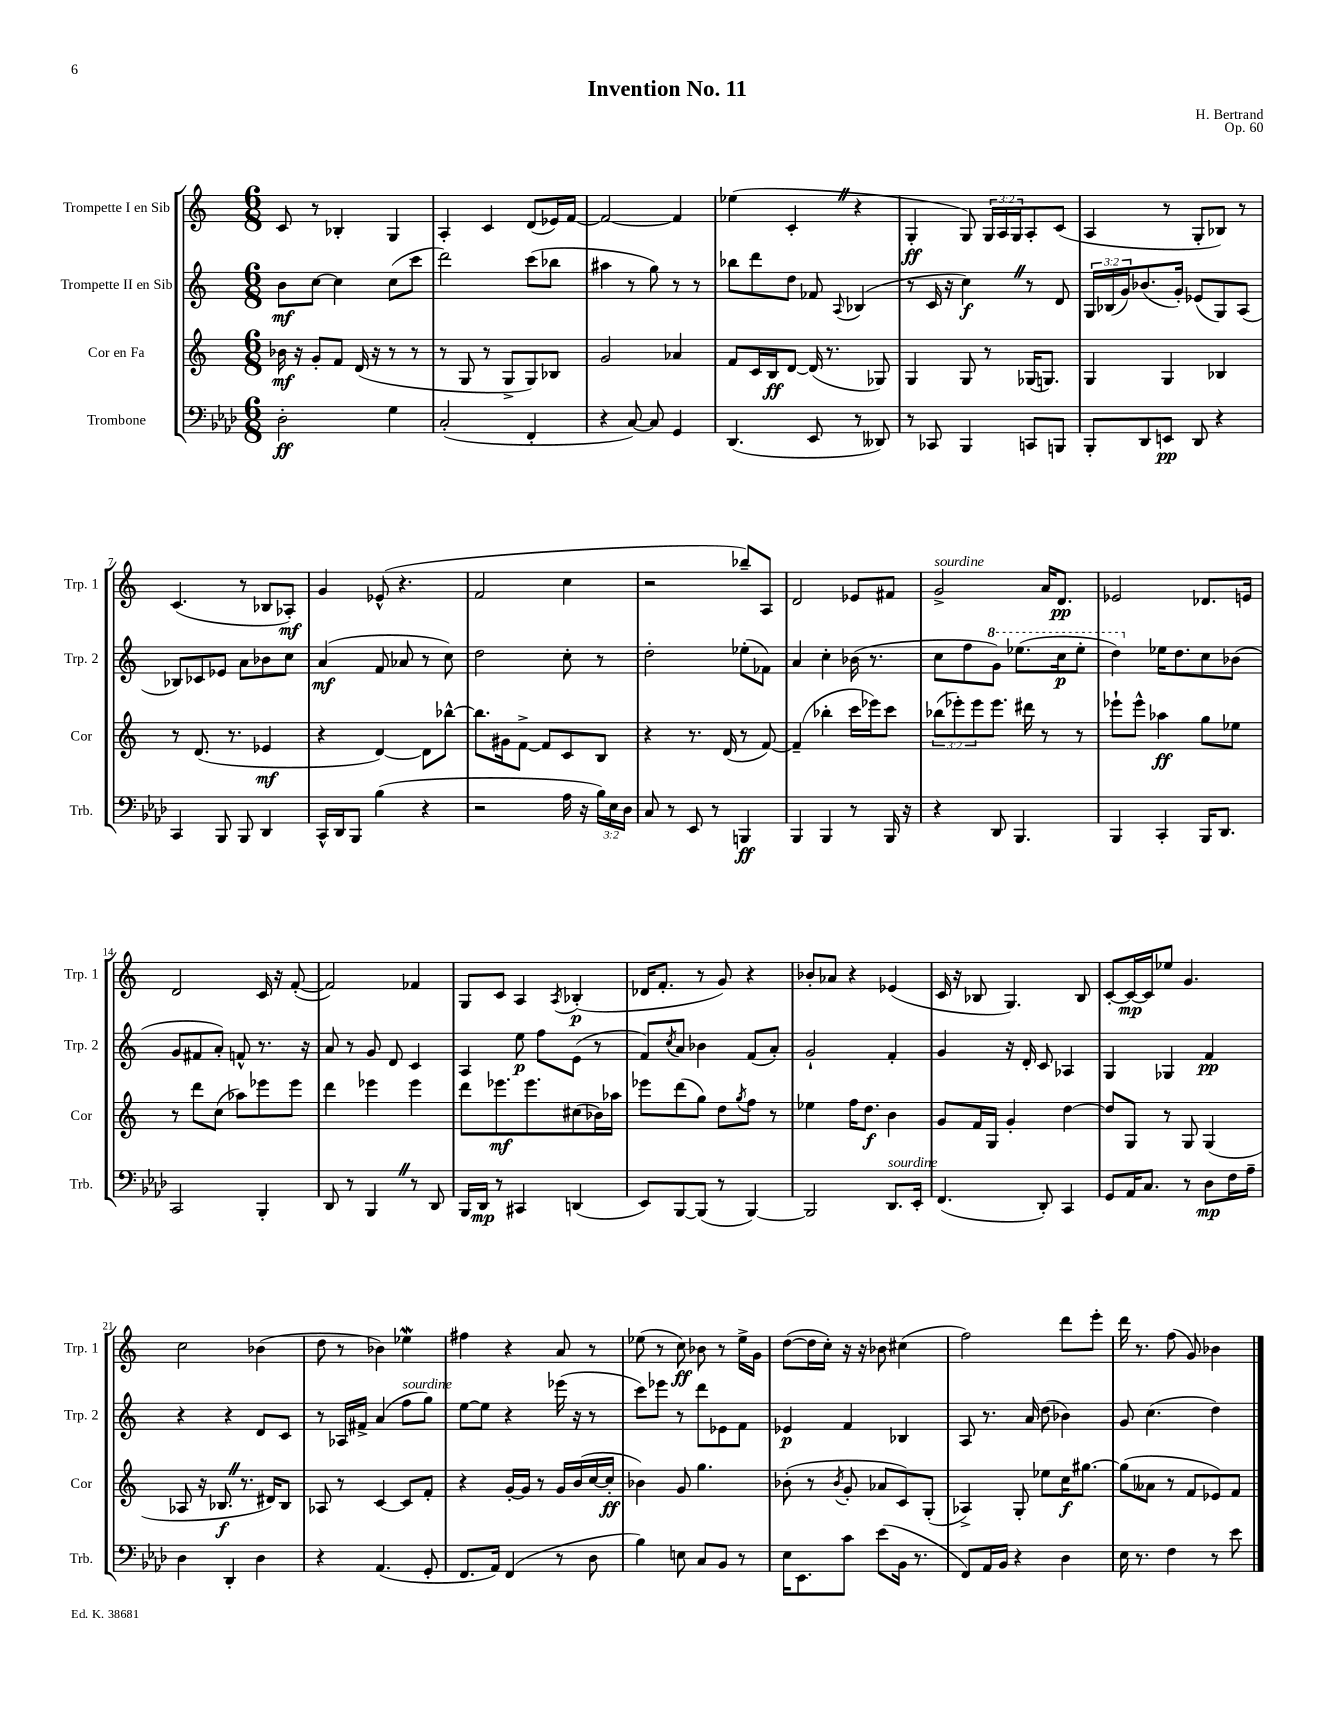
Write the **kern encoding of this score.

**kern	**kern	**kern	**kern
*staff4	*staff3	*staff2	*staff1
*clefF4	*clefG2	*clefG2	*clefG2
*k[b-e-a-d-]	*k[]	*k[]	*k[]
*M6/8	*M6/8	*M6/8	*M6/8
2D-'	16b-	8b	8c
.	16r	.	.
.	8g'	[8cc	8r
.	8f	4cc]	4B-'
.	(16d	.	.
.	16r	.	.
4G	8r	(8cc	4G
.	8r	8ccc	.
=	=	=	=
(2C'	8r	2ddd)	4A'
.	8G	.	.
.	8r	.	4c
.	8G^	.	.
4FF'	8G)	(8ccc	(8d
.	8B-	8bb-	16e-)
.	.	.	[16f
=	=	=	=
4r	2g	4aa#	2f_
[8C)	.	8r	.
8C]	.	8gg)	.
4GG	4a-	8r	4f]
.	.	8r	.
=	=	=	=
(4.DD-	8f	8bb-	(4ee-
.	16c	8ddd	.
.	16B	.	.
.	[8d	8dd	4c'
8EE-	(16d]	8f-	.
.	8.r	.	.
.	.	8qqA	.
8r	.	(4B-	4r
8DD--)	8G-)	.	.
=	=	=	=
8r	4G	8r	4G'
8CC-	.	16c	.
.	.	16r	.
4BBB-	8G	4cc)	8G)
.	8r	.	24G
.	.	.	24A
.	.	.	24G
8CC	(16G-	8r	8A'
.	8.G)	.	.
8BBB	.	8d	(8c
=	=	=	=
8BBB-'	4G	24G	4A
.	.	(24B-	.
.	.	24g)	.
8DD-	.	(8.b-	.
8EE	4G	.	8r
.	.	16g')	.
8DD-	.	(8e-	8G'
4r	4B-	8G)	8B-)
.	.	(8A	8r
=	=	=	=
4CC	8r	8B-)	(4.c
.	(8.d	8c-	.
8BBB-	.	8e-	.
.	8.r	.	.
8BBB-	.	8a	8r
4DD-	4e-	8b-	8B-
.	.	8cc	8A-')
=	=	=	=
16CC^^	4r	(4a	4g
16DD-	.	.	.
8BBB-	.	.	.
(4B-	[4d)	8f	(8e-^^
.	.	8a-	4.r
4r	8d]	8r	.
.	[8bb-^^	8cc)	.
=	=	=	=
2r	8.bb-]	2dd	2f
.	16g#	.	.
.	[8f^	.	.
.	8f]	.	.
16A-	8c	8cc'	4cc
16r	.	.	.
24B-)	8B	8r	.
24E-	.	.	.
24D-	.	.	.
=	=	=	=
8C	4r	2dd'	2r
8r	.	.	.
8EE-	8.r	.	.
8r	.	.	.
.	(16d	.	.
4BBB	8r	(8ee-'	8bb-~)
.	[8f)	8f-)	8A
=	=	=	=
4BBB-	(4f~]	4a	2d
4BBB-	4bb-'	4cc'	.
8r	16ccc	(16b-	8e-
.	16eee-)	8.r	.
16BBB-	8ccc	.	8f#
16r	.	.	.
=	=	=	=
4r	(12bb-	8cc	2g^
.	12eee-')	.	.
.	.	8ff	.
.	12eee-	.	.
8DD-	8.eee-	8gg)	.
4.BBB-	.	(8.eee-	.
.	16ddd#	.	.
.	8r	.	16a
.	.	16ccc	8.d
.	8r	8eee-'	.
=	=	=	=
4BBB-	8eee-`	4ddd)	2e-
.	8eee-^^	.	.
4CC'	4aa-	16ee-	.
.	.	8.dd	.
16BBB-	8gg	8cc	8.d-
8.DD-	.	.	.
.	8ee-	(8b-	.
.	.	.	16e
=	=	=	=
2CC	8r	8g	2d
.	8ddd	8f#	.
.	(8cc	8a')	.
.	8aa-)	8f^^	.
4BBB-'	8eee-	8.r	16c
.	.	.	16r
.	8eee-	.	([8f'
.	.	16r	.
=	=	=	=
8DD-	4ddd	8a	2f])
8r	.	8r	.
4BBB-	4eee-	8g	.
.	.	8d	.
8r	4eee-	4c	4f-
8DD-	.	.	.
=	=	=	=
16BBB-	8ddd	4A	8G
16DD-	.	.	.
8r	8.eee-	.	8c
4CC#	.	8ee	4A
.	8.eee-	.	.
.	.	8ff	.
.	.	.	8qA
(4DD	(8cc#	(8e	(4B-'
.	16b-)	8r	.
.	16aa-	.	.
=	=	=	=
8EE-)	8eee-	8f)	16d-
.	.	.	8.f'
.	.	8qcc	.
[8BBB-	(8ddd	8a	.
(8BBB-]	8gg)	4b-	8r
8r	8dd	.	8g)
.	8qgg	.	.
[4BBB-)	8ff	(8f	4r
.	8r	8a')	.
=	=	=	=
2BBB-]	4ee-	2g`	8b-'
.	.	.	8a-
.	16ff	.	4r
.	8.dd	.	.
8.DD-	4b	4f'	(4e-
16EE-'	.	.	.
=	=	=	=
(4.FF	8g	4g	16c
.	.	.	16r
.	16f	.	8B-
.	16G	.	.
.	4g'	16r	4.G)
.	.	16d'	.
8DD-')	.	8c	.
4CC	[4dd	4A-	.
.	.	.	8B-
=	=	=	=
8GG	8dd]	4G	[8c'
16AA-	8G	.	16c_
8.C	.	.	16c]
.	8r	4G-	8ee-
8r	8G	.	4.g
8D-	(4G	4f	.
16F	.	.	.
16A-~	.	.	.
=	=	=	=
4D-	8A-	4r	2cc
.	16r	.	.
.	8.B-	.	.
4DD-'	.	4r	.
.	8.r	.	.
4D-	.	8d	(4b-
.	16d#)	.	.
.	8B-	8c	.
=	=	=	=
4r	8A-	8r	8dd
.	8r	16A-	8r
.	.	16f#^	.
(4.AA-	[4c	(4a	4b-)
.	8c]	8ff	4ee-
8GG'	8f'	8gg)	.
=	=	=	=
8.FF	4r	[8ee	4ff#
.	.	8ee]	.
16AA-)	.	.	.
(4FF	[16g'	4r	4r
.	16g]	.	.
.	8r	.	.
8r	16g	(16eee-	8a
.	(16b	16r	.
8D-	[16cc	8r	8r
.	16cc']	.	.
=	=	=	=
4B-)	4b-)	8ccc)	(8ee-
.	.	8eee-	8r
8E	8g	8r	8cc)
8C	4.gg	8ddd	8b-
8BB-	.	8e-	8r
8r	.	8f	16ee-^
.	.	.	16g
=	=	=	=
16E-	(8b-'	4e-	([8dd
8.EE-	.	.	.
.	8r	.	16dd]
.	.	.	16cc')
.	8qb-	.	.
8c	8g'	4f	16r
.	.	.	16r
(8e-	8a-	.	8b-
16BB-	8c)	4B-	(4cc#
8.r	.	.	.
.	(8G'	.	.
=	=	=	=
8FF)	4A-^)	8A	2ff)
16AA-	.	8.r	.
16BB-	.	.	.
4r	8G'	.	.
.	.	16a	.
.	8ee-	(8dd	.
4D-	16cc	4b-)	8ddd
.	[8.gg#	.	.
.	.	.	8eee'
=	=	=	=
16E-	(8gg#]	8g	16ddd
8.r	.	.	8.r
.	8a--	(4.cc	.
4F	8r	.	(8ff
.	8f	.	8g)
8r	8e-)	4dd)	4b-
8e-	8f	.	.
==	==	==	==
*-	*-	*-	*-
